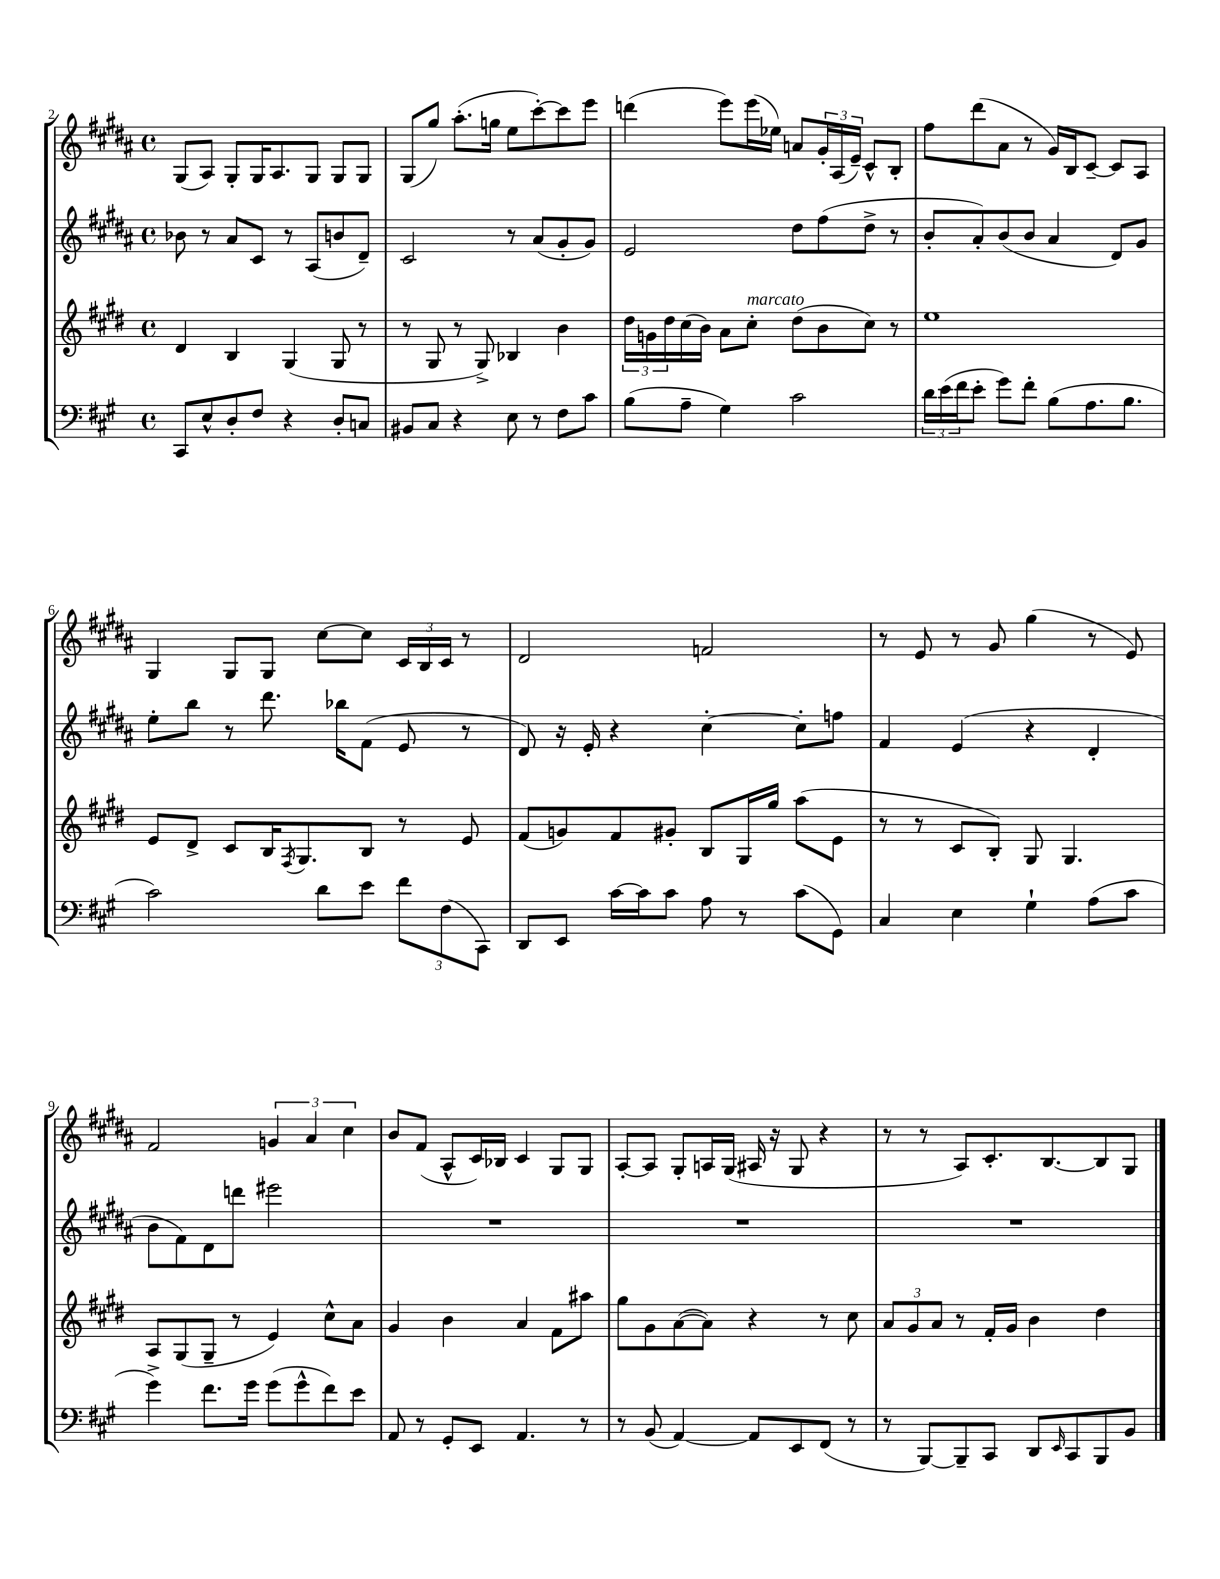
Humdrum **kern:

**kern	**kern	**kern	**kern
*staff4	*staff3	*staff2	*staff1
*clefF4	*clefG2	*clefG2	*clefG2
*k[f#c#g#]	*k[f#c#g#d#]	*k[f#c#g#d#a#]	*k[f#c#g#d#a#]
*M4/4	*M4/4	*M4/4	*M4/4
*met(c)	*met(c)	*met(c)	*met(c)
8CC#	4d#	8b-	(8G#
8E^^	.	8r	8A#)
8D'	4B	8a#	8G#'
8F#	.	8c#	16G#
.	.	.	8.A#
4r	(4G#	8r	.
.	.	(8A#	8G#
8D'	8G#	8b	8G#
8C	8r	8d#~)	8G#
=	=	=	=
8BB#	8r	2c#	(8G#
8C#	8G#	.	8gg#)
4r	8r	.	(8.aa#'
.	8G#^)	.	.
.	.	.	16gg
8E	4B-	8r	8ee
8r	.	(8a#	[8ccc#')
8F#	4b	8g#'	8ccc#]
8c#	.	8g#)	8eee
=	=	=	=
(8B	24dd#	2e	(4ddd
.	24g	.	.
.	24dd#	.	.
8A~	(16cc#	.	.
.	16b)	.	.
4G#)	8a	.	8eee)
.	8cc#'	.	(16eee
.	.	.	16ee-)
2c#	(8dd#	8dd#	8a
.	8b	(8ff#	24g#'
.	.	.	(24A#
.	.	.	24e~)
.	8cc#)	8dd#^	8c#^^
.	8r	8r	8B'
=	=	=	=
24d	1ee	8b'	8ff#
(24e	.	.	.
24f#	.	.	.
8e'	.	8a#')	(8ddd#
8g#)	.	(8b	8a#
8f#'	.	8b	8r
(8B	.	4a#	16g#)
.	.	.	16B
8.A	.	.	[8c#~
.	.	8d#)	8c#]
8.B	.	.	.
.	.	8g#	8A#
=	=	=	=
2c#)	8e	8ee'	4G#
.	8d#^	8bb	.
.	8c#	8r	8G#
.	16B	8.ddd#	8G#
.	8qF#	.	.
.	8.G#	.	.
8d	.	.	[8cc#
.	.	16bb-	.
8e	8B	(8f#	8cc#]
12f#	8r	8e	24c#
.	.	.	24B
(12F#	.	.	24c#
.	8e	8r	8r
12CC#)	.	.	.
=	=	=	=
8DD	(8f#	8d#)	2d#
8EE	8g)	16r	.
.	.	16e'	.
[16c#	8f#	4r	.
16c#]	.	.	.
8c#	8g#'	.	.
8A	8B	[4cc#'	2f
8r	16G#	.	.
.	16gg#	.	.
(8c#	(8aa	8cc#']	.
8GG#)	8e	8ff	.
=	=	=	=
4C#	8r	4f#	8r
.	8r	.	8e
4E	8c#	(4e	8r
.	8B')	.	8g#
4G#`	8G#	4r	(4gg#
.	4.G#	.	.
(8A	.	4d#'	8r
8c#	.	.	8e)
=	=	=	=
4g#^)	8A	8b	2f#
.	(8G#	8f#)	.
8.f#	8G#~	8d#	.
.	8r	8ddd	.
16g#	.	.	.
(8g#	4e)	2eee#	6g
8g#^^	.	.	.
.	.	.	6a#
8f#)	8cc#^^	.	.
.	.	.	6cc#
8e	8a	.	.
=	=	=	=
8AA	4g#	1r	8b
8r	.	.	(8f#
8GG#'	4b	.	8A#^^
8EE	.	.	16c#)
.	.	.	16B-
4.AA	4a	.	4c#
.	8f#	.	8G#
8r	8aa#	.	8G#
=	=	=	=
8r	8gg#	1r	[8A#'
(8BB	8g#	.	8A#]
[4AA)	([8a	.	8G#'
.	8a])	.	16A
.	.	.	(16G#
8AA]	4r	.	16A#
.	.	.	16r
8EE	.	.	8G#
(8FF#	8r	.	4r
8r	8cc#	.	.
=	=	=	=
8r	12a	1r	8r
.	12g#	.	.
[8BBB)	.	.	8r
.	12a	.	.
8BBB~]	8r	.	8A#)
8CC#	16f#'	.	8.c#'
.	16g#	.	.
8DD	4b	.	.
.	.	.	[8.B
16qqEE	.	.	.
8CC#	.	.	.
8BBB	4dd#	.	8B]
8BB	.	.	8G#
==	==	==	==
*-	*-	*-	*-
